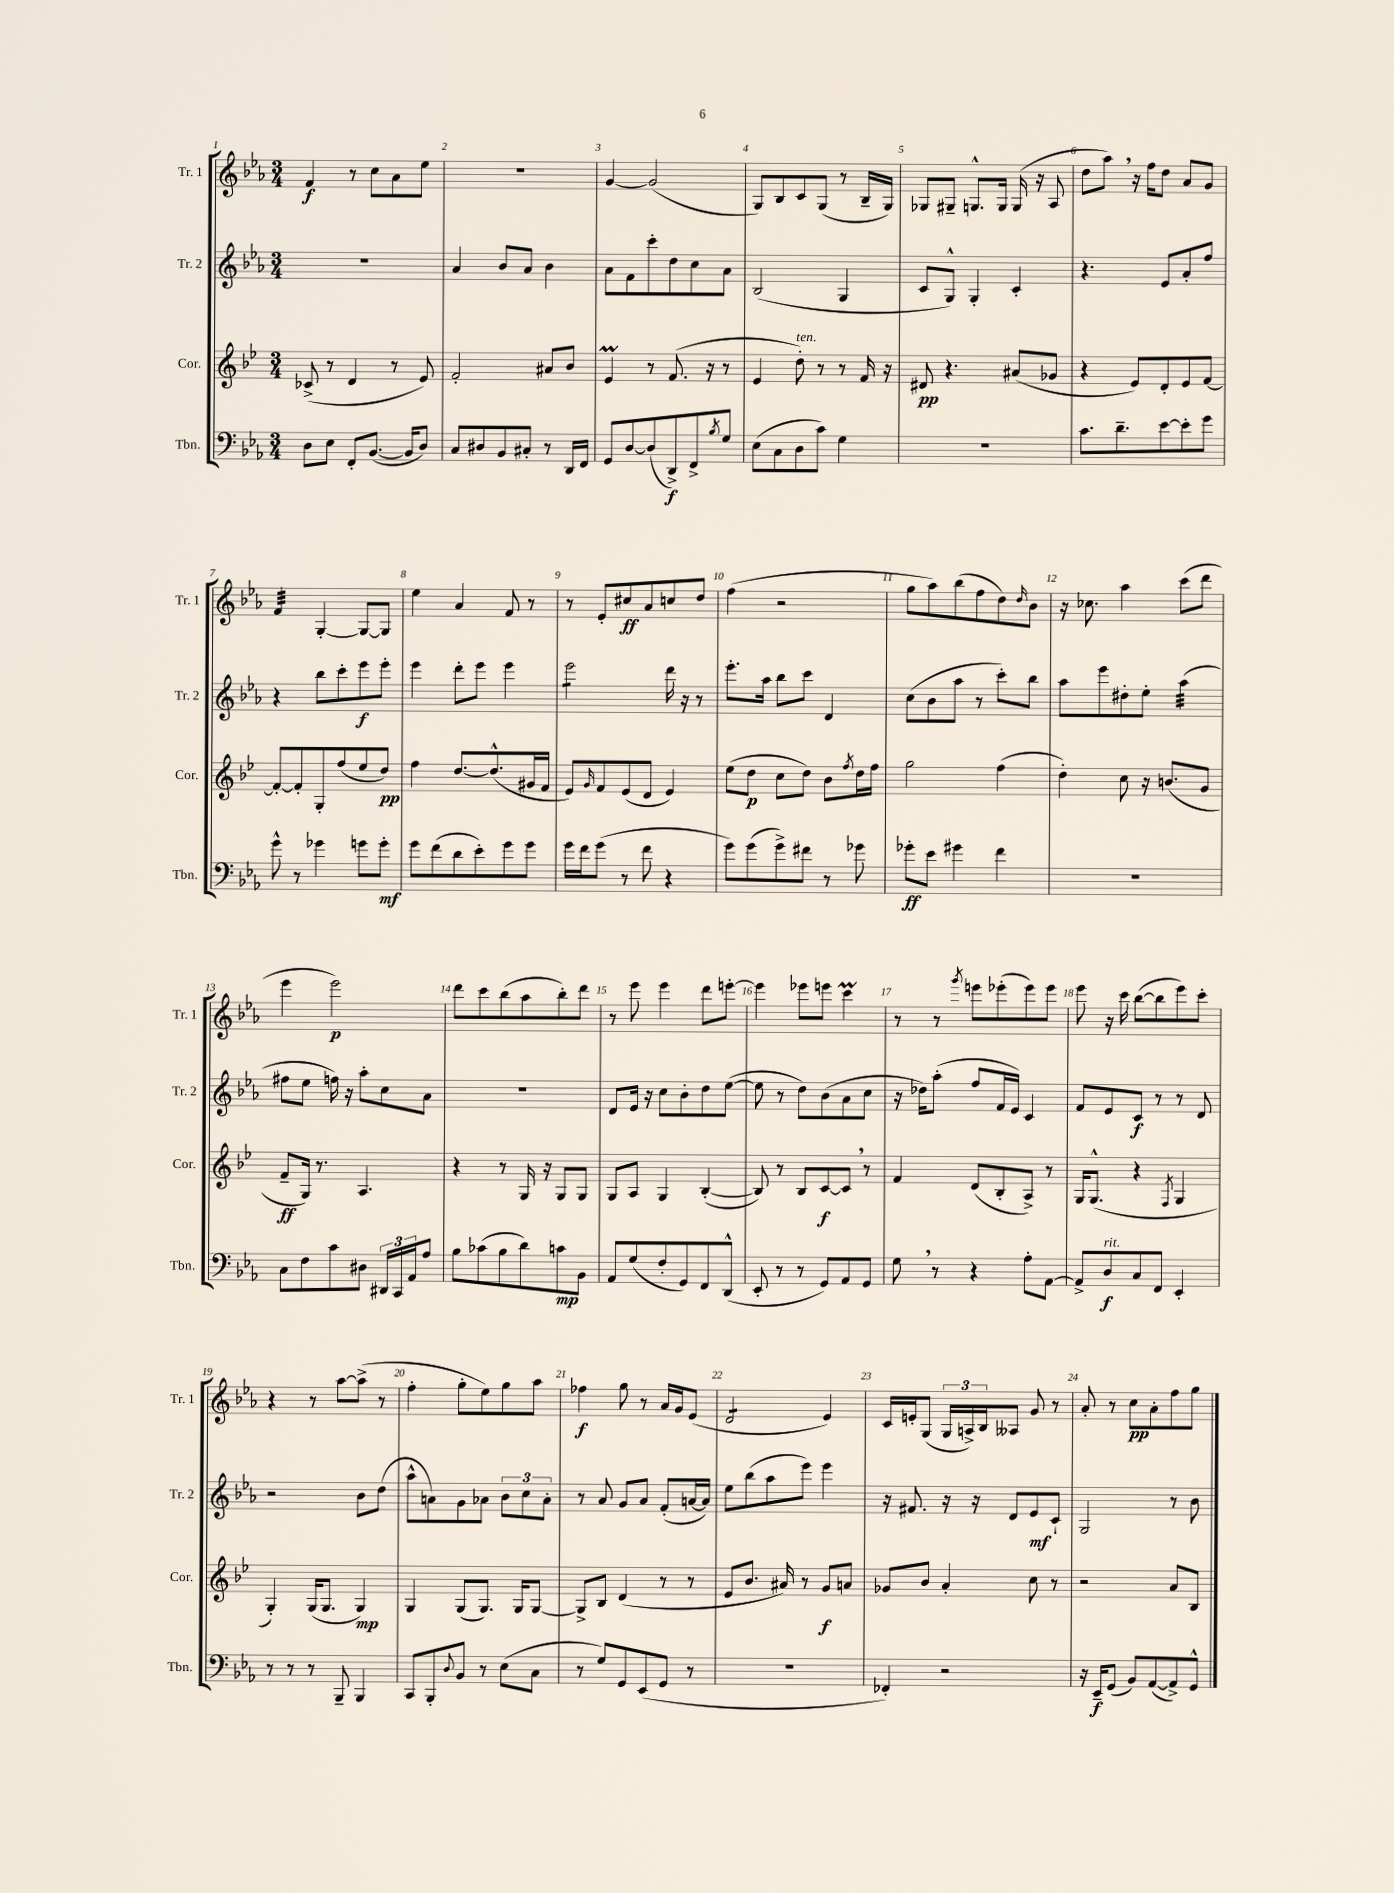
<<
\new StaffGroup <<
\new Staff = "s0" \with { instrumentName = "Tr. 1" shortInstrumentName = "Tr. 1" } {
    \clef treble \key ees \major \numericTimeSignature \time 3/4
    f'4\f r8 c''8 aes'8 ees''8 |
    R2. |
    g'4~ g'2( |
    g8) bes8 c'8 g8( r8 bes16-- g16) |
    ges8 gis8-- g8.-^ g16 g16( r16 aes8 |
    d''8 aes''8) \breathe r16 f''16 d''8 aes'8 g'8 |
    f'4:32 g4~-. g8~ g8 |
    ees''4 aes'4 f'8 r8 |
    r8 ees'8-. cis''8\ff aes'8 c''8 d''8 |
    f''4( r2 |
    g''8 aes''8) bes''8( f''8 d''8) \grace { d''16 } bes'8 |
    r16 ces''8. aes''4 c'''8( d'''8 |
    ees'''4 ees'''2\p) |
    d'''8 c'''8 bes''8( aes''8 bes''8-.) d'''8 |
    r8 ees'''8 ees'''4 d'''8 e'''8~-. |
    e'''4 ees'''8 e'''8 c'''4\prall |
    r8 r8 \acciaccatura { g'''8 } e'''8 ees'''8-.( ees'''8) ees'''8 |
    ees'''8 r16 c'''16 bes''8~( bes''8 ees'''8) c'''8-. |
    r4 r8 aes''8~ aes''8->( r8 |
    f''4-. g''8-. ees''8) g''8 aes''8 |
    fes''4\f g''8 r8 aes'16 g'16 ees'8( |
    d'2:8 ees'4) |
    c'16 e'16-. g8( \tuplet 3/2 { g16 a16->) bes16 } aeses8 g'8 r8 |
    aes'8-. r8 c''8\pp aes'8-. f''8 g''8 \bar "|." |
}
\new Staff = "s1" \with { instrumentName = "Tr. 2" shortInstrumentName = "Tr. 2" } {
    \clef treble \key ees \major \numericTimeSignature \time 3/4
    R2. |
    aes'4 bes'8 aes'8 bes'4 |
    aes'8 f'8 c'''8-. d''8 c''8 aes'8 |
    bes2( g4 |
    c'8 g8-^) g4-. c'4-. |
    r4. ees'8 aes'8-. f''8 |
    r4 bes''8 c'''8-. ees'''8\f ees'''8-. |
    ees'''4 d'''8-. ees'''8 ees'''4 |
    ees'''2:8 d'''16 r16 r8 |
    ees'''8.-. aes''16 bes''8 c'''8 d'4 |
    c''8( bes'8 aes''8 r8 c'''8-.) bes''8 |
    aes''8 ees'''8 dis''8-. ees''8-. aes''4:32( |
    fis''8 ees''8 f''16) r16 aes''8-. c''8 aes'8 |
    R2. |
    d'8 ees'16 r16 c''8 bes'8-. d''8 ees''8~( |
    ees''8 r8 d''8) bes'8( aes'8 c''8 |
    r16 des''16) aes''8-.( f''8 f'16 ees'16) c'4 |
    f'8 ees'8 c'8\f r8 r8 d'8 |
    r2 bes'8 d''8( |
    aes''8-^ a'8) g'8 aes'8 \tuplet 3/2 { bes'8 c''8 aes'8-. } |
    r8 aes'8 g'8 aes'8 f'8-.( a'16~ a'16) |
    ees''8 bes''8( aes''8 ees'''8) ees'''4 |
    r16 fis'8. r16 r16 d'8 ees'8\mf c'8-! |
    g2 r8 bes'8 \bar "|." |
}
\new Staff = "s2" \with { instrumentName = "Cor." shortInstrumentName = "Cor." } {
    \clef treble \key bes \major \numericTimeSignature \time 3/4
    ces'8->( r8 d'4 r8 ees'8) |
    f'2-. ais'8 bes'8 |
    ees'4\prall r8 f'8.( r16 r8 |
    ees'4 d''8-.^\markup { \italic "ten." }) r8 r8 f'16 r16 |
    dis'8\pp r4. ais'8( ges'8 |
    r4 ees'8) d'8-. ees'8 f'8~ |
    f'8~-. f'8-. g8-. f''8( ees''8 d''8\pp) |
    f''4 d''8.~ d''8.-^( gis'16 f'16 |
    ees'8) \grace { g'16 } f'8 ees'8( d'8 ees'4) |
    ees''8( d''8\p c''8 d''8) bes'8 \acciaccatura { f''8 } d''16 f''16 |
    g''2 f''4( |
    d''4-.) c''8 r16 b'8.( g'8 |
    f'8--\ff g16) r8. a4. |
    r4 r8 g16 r16 g8 g8 |
    g8 a8 g4 bes4~-.( |
    bes8) r8 bes8 c'8~\f c'8 \breathe r8 |
    f'4 d'8( bes8-. a8->) r8 |
    g16 g8.-^( r4 \acciaccatura { f8 } g4 |
    g4-.) g16( g8. g4\mp) |
    g4 g8( g8.) g16 g8~ |
    g8-> bes8 d'4( r8 r8 |
    ees'8 bes'8. ais'16) r8 g'8\f a'8 |
    ges'8 bes'8 a'4-. c''8 r8 |
    r2 a'8 bes8 \bar "|." |
}
\new Staff = "s3" \with { instrumentName = "Tbn." shortInstrumentName = "Tbn." } {
    \clef bass \key ees \major \numericTimeSignature \time 3/4
    d8 ees8 f,8-. bes,8.~( bes,16 d8) |
    c8 dis8 bes,8 cis8-. r8 d,16 f,16 |
    g,8 d8~ d8( d,8->\f) f,8-> \acciaccatura { bes8 } g8 |
    ees8( c8 d8 c'8) g4 |
    R2. |
    c'8. d'8.-- ees'8~ ees'8-. g'8 |
    g'8-^ r8 ges'4 g'8 g'8-.\mf |
    g'8 f'8( d'8 ees'8-.) g'8 g'8 |
    g'16 f'16 g'8( r8 f'8 r4 |
    g'8) g'8( g'8->) fis'8 r8 ges'8 |
    ges'8-.\ff ees'8 gis'4 f'4 |
    R2. |
    c8 f8 c'8 dis8 \tuplet 3/2 { dis,16 c,16 aes,16 } aes8 |
    bes8 ces'8( bes8 d'8) c'8\mp bes,8 |
    aes,8 g8( f8-. g,8) f,8 d,8-^( |
    ees,8-. r8 r8 g,8) aes,8 g,8 |
    g8 \breathe r8 r4 aes8-. aes,8~ |
    aes,8-> d8\f^\markup { \italic "rit." } c8 f,8 ees,4-. |
    r8 r8 r8 bes,,8-- bes,,4 |
    c,8 bes,,8-. \appoggiatura { d8 } bes,8 r8 ees8( c8 |
    r8 g8) g,8 ees,8( g,8 r8 |
    R2. |
    fes,4-.) r2 |
    r16 ees,16--\f g,8( bes,8) aes,8~( aes,8->) g,8-^ \bar "|." |
}
>>
>>
\layout { \context { \Score \override BarNumber.break-visibility = ##(#f #t #t) barNumberVisibility = #all-bar-numbers-visible } }
